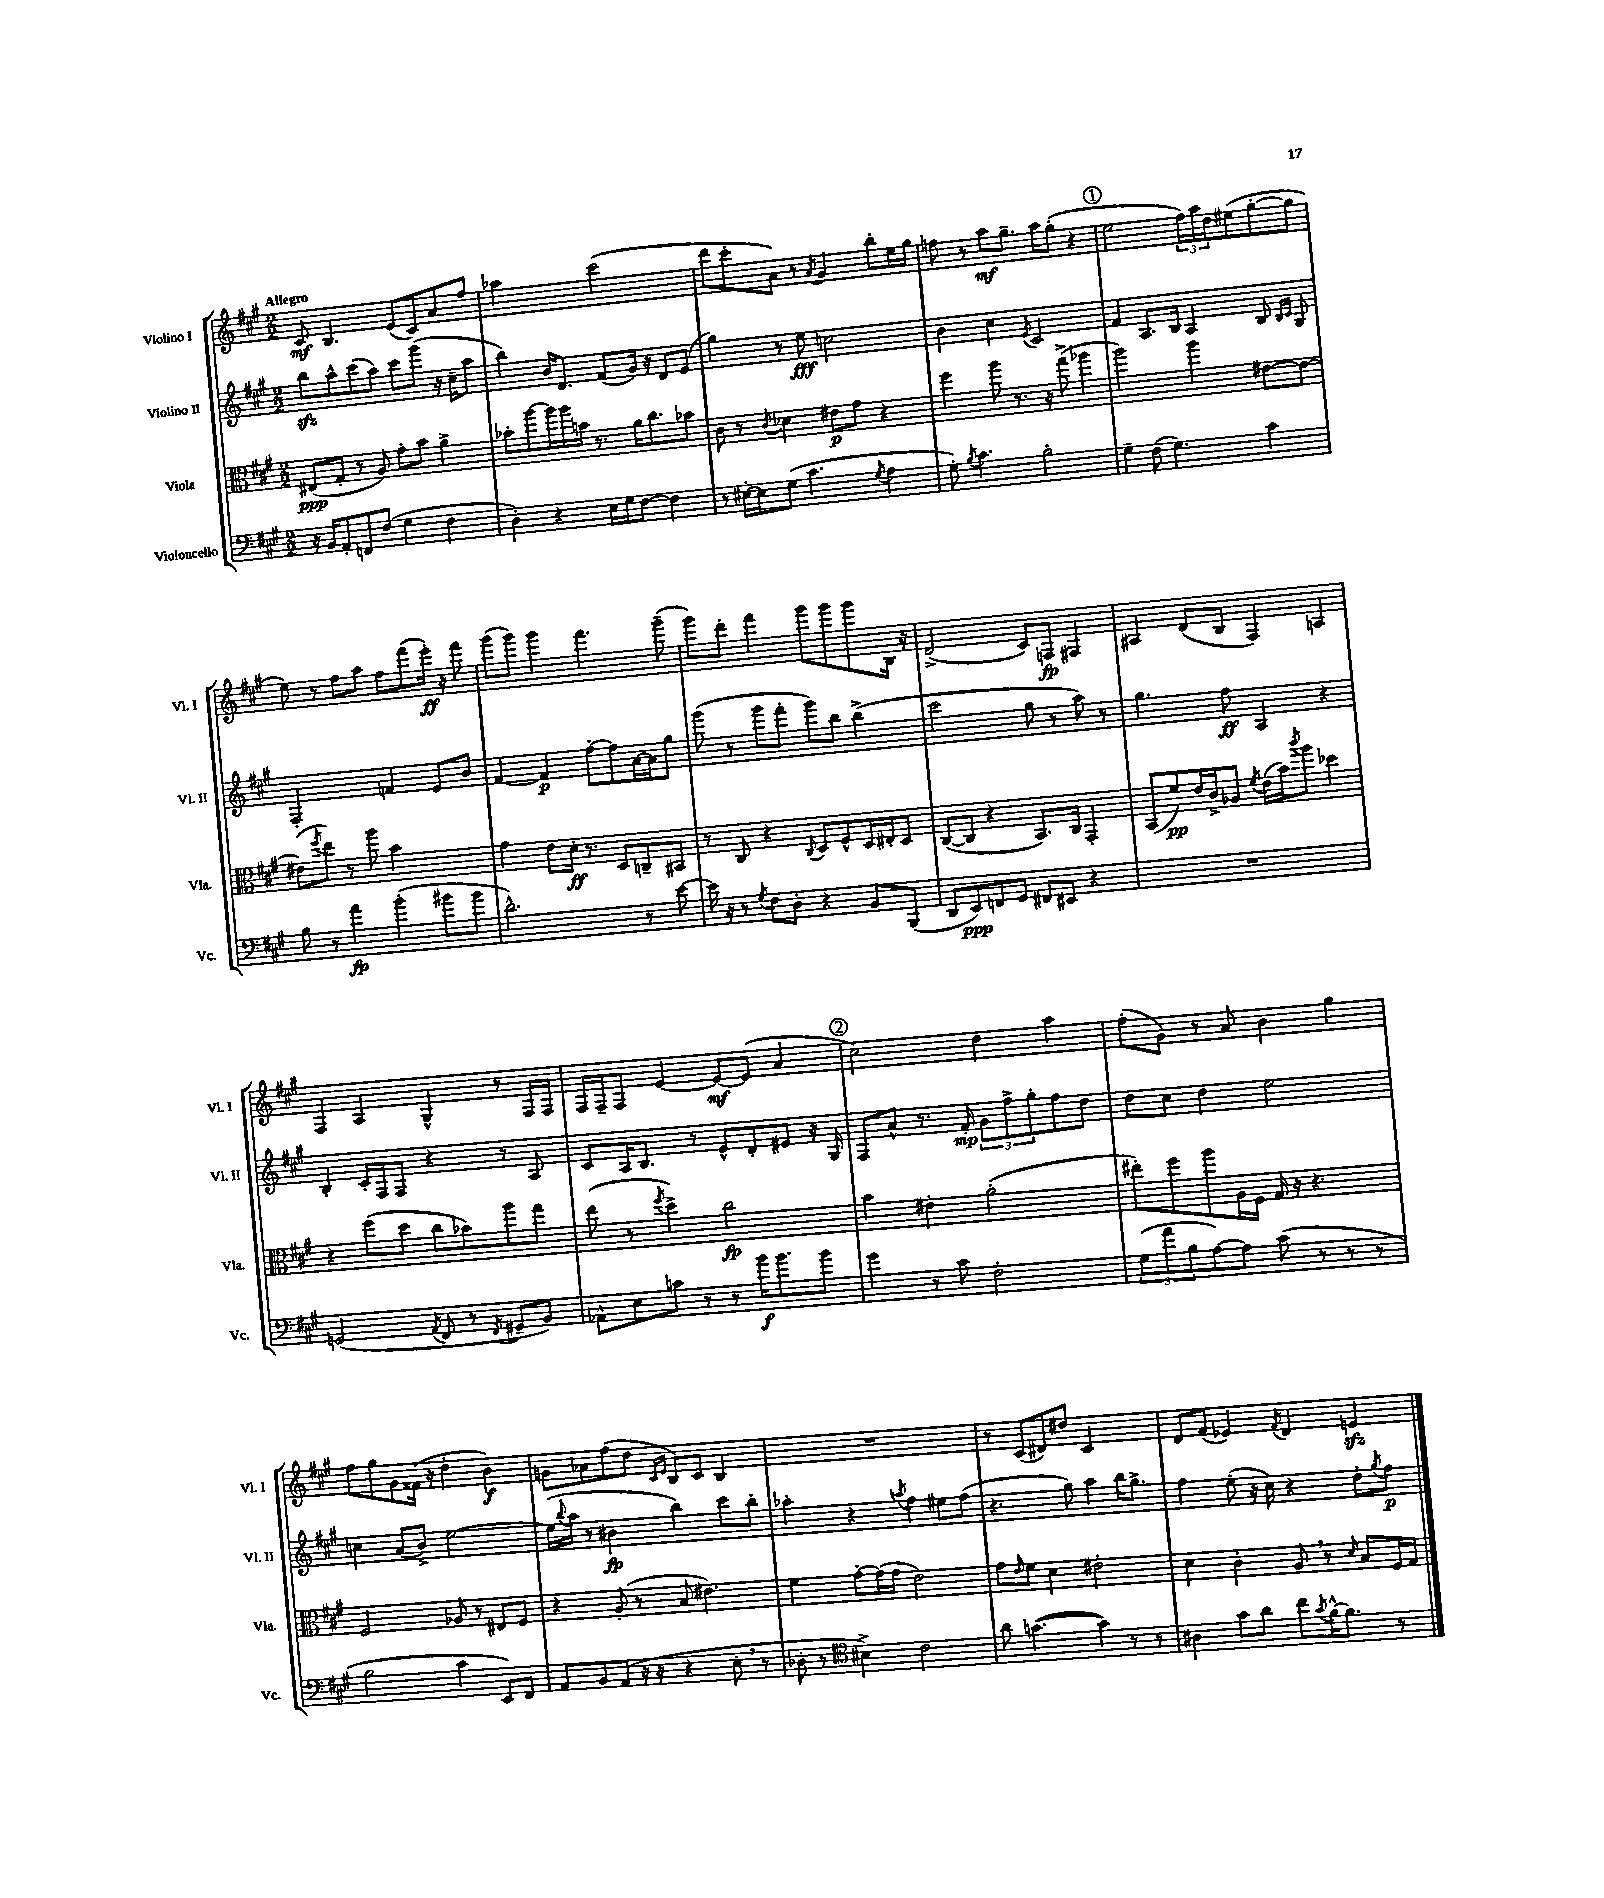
<<
\new StaffGroup <<
\new Staff = "s0" \with { instrumentName = "Violino I" shortInstrumentName = "Vl. I" } {
    \clef treble \key a \major \numericTimeSignature \time 2/2 \tempo "Allegro"
    cis'8\mf b4. e'8( cis'8) a'8 fis''8 |
    aes''2 cis'''2( |
    d'''8 cis'''8-. a'8) r8 \acciaccatura { a'8 } gis'4 b''8-. e''16 gis''16 |
    f''8 r8 a''8\mf gis''8.-- a''16 gis''8-.( r4 |
    \mark \markup { \circle "1" } e''2 \tuplet 3/2 { fis''16) a''16 d''16 } eis''8( gis''8~-. gis''8 |
    e''8) r8 fis''8 a''8 fis''8 fis'''8( e'''16-.\ff) r16 fis'''8 |
    gis'''8( gis'''8) gis'''4 fis'''4. gis'''8--( |
    gis'''8) d'''8-. fis'''4 gis'''8 gis'''8 gis'''8 b16 r16 |
    d'2->( cis'8) f8\fp fis4 |
    ais4 d'8( b8 fis4) a4 |
    fis4 a4 gis4-^ r8 fis16 fis16 |
    fis16 fis16-- fis8 e'4~ e'8~\mf e'8( a'4 |
    \mark \markup { \circle "2" } cis''2) d''4 a''4 |
    fis''8-.( gis'8) r8 a'8 b'4 gis''4 |
    fis''8 gis''8 gis'8 fisis'16( r16 d''4-. b'4\f) |
    g'8 aes'8 fis''8( d''8 \grace { cis'16 e'16 } b8) cis'8 b4 |
    R1 |
    r8 cis'8( dis'8) dis''8 cis'2 |
    d'8 fis'8( ees'4) \acciaccatura { fis'8 } d'4 e'4\sfz \bar "|." |
}
\new Staff = "s1" \with { instrumentName = "Violino II" shortInstrumentName = "Vl. II" } {
    \clef treble \key a \major \numericTimeSignature \time 2/2
    b''8\sfz a''8-^ cis'''8( a''8) cis'''8 gis'''8( r16 cis''16-- a''8 |
    b''4) b'16 d'8. fis'8( gis'16) r16 d'8 e'8( |
    gis''4) r8 e''8\fff c''2 |
    b'4 cis''4 \acciaccatura { e'8 } cis'2 |
    \mark \markup { \circle "1" } fis'4 a8. b16 a4 b8 \grace { b16 cis'16 } gis8 |
    fis2-. f'4 e'8 b'8 |
    fis'4~ fis'4\p fis''8~-. fis''8 a'16~ a'16 gis''8 |
    gis'''8( r8 gis'''8 fis'''8-. gis'''8) b''8 b''4->( |
    cis'''2 gis''8 r8 a''8) r8 |
    gis''4. fis''8\ff a4 r4 |
    b4-. cis'16-. fis16 fis8 r4 r8 a8 |
    cis'8 a16 b8. r8 e'8-^ d'8-. eis'8 r16 gis16 |
    \mark \markup { \circle "2" } fis8 a'8-^ r8. fis'16-.\mp \tuplet 3/2 { gis'8 fis''8-> gis''8-. } fis''8 d''8 |
    d''8 cis''8 d''4 e''2 |
    c''4 a'8( b'8->) e''2~ |
    e''16( \appoggiatura { b''8 } a''16 r8 bis'4\fp b''4) cis'''8 b''8-. |
    aes''4-. r4 \acciaccatura { a''8 } fis''4 eis''8 fis''8( |
    r4. gis''8) a''4 b''16 gis''8.-> |
    fis''4 e''8-.( r16 cis''16) r4 d''8-. \acciaccatura { gis''8 } fis''8\p \bar "|." |
}
\new Staff = "s2" \with { instrumentName = "Viola" shortInstrumentName = "Vla." } {
    \clef alto \key a \major \numericTimeSignature \time 2/2
    eis8\ppp( gis8-. r8 a8) gis'8-. b'8 a'4-> |
    bes'8-. a''8~ a''16 a''16 b'16 r8. a'16 cis''8. bes'8 |
    cis'8 r8 \acciaccatura { cis'8 } des'4 eis'8\p gis'8 r4 |
    fis''4 a''8 r8. r16 gis''8->( aes''4 |
    \mark \markup { \circle "1" } a''2) a''4 eis'8~ eis'8~ |
    eis'8( \acciaccatura { fis''8 } e''8) r8 a''8 b'2 |
    gis'4 e'8 d'16-.\ff r8. d8 c8-- bis,8 |
    r8 cis8 r4 \appoggiatura { cis8 } d8 fis8-^ d16 eis16-. d8 |
    cis8~( cis8 r4 b,8.) cis16 gis,4-. |
    b,8( fis'8\pp) e'16 cis'16-> aes8 \acciaccatura { fis'8 } e'16( b'16) \acciaccatura { cis'''8 } a''8 des''4 |
    r4 fis''8( d''8 cis''8 bes'8) a''8 gis''8 |
    e''8( r8 \acciaccatura { fis''8 } d''4->) cis''2\fp |
    \mark \markup { \circle "2" } b'4 eis'4-. a'2-.( |
    eis''8-.) fis''8 a''8 a16 fis16 gis16 r16 r4. |
    fis2 aes8 r8 eis8 fis8 |
    r4 a8-.( r8 b8 eis'4.) |
    fis'4 gis'8~-. gis'16( gis'16 e'2) |
    gis'8 \grace { e'16 } fis'8 d'4 eis'2-. |
    d'4 cis'4-. a8 \breathe r8 \grace { d'16 } b8 fis16 gis16 \bar "|." |
}
\new Staff = "s3" \with { instrumentName = "Violoncello" shortInstrumentName = "Vc." } {
    \clef bass \key a \major \numericTimeSignature \time 2/2
    r16 b,16 a,8-. f,8 fis8( gis4 fis4 |
    d4-.) r4 e16 gis16 fis8~ fis4 |
    r8 eis16~-. eis16 gis8( cis'4. \acciaccatura { gis8 } a4 |
    gis8-.) \acciaccatura { b8 } cis'4. b2-. |
    \mark \markup { \circle "1" } gis4-- fis8( gis4.) cis'4 |
    b8 r8 a'4\fp b'4-.( bis'8 bis'8 |
    d'2.-^) r8 e'8~ |
    e'16 r16 r8 \acciaccatura { gis8 } fis8 d8-. r4 b,8 b,,8( |
    d,8 e,8\ppp) f,8 gis,8 fis,8 eis,8 r4 |
    R1 |
    g,2( \acciaccatura { a,8 } fis,8 r8 \acciaccatura { fis,8 } gis,8-- b,8) |
    aes,8-^ e8 c'8 r8 r8 b'16\f b'8. b'8 |
    \mark \markup { \circle "2" } gis'4 r8 cis'8 fis2-. |
    \tuplet 3/2 { gis8( a'8 b8 } a8~) a8 cis'8( r8 r8 r8 |
    b2 cis'4 e,8) fis,8 |
    a,8 b,8 a,8( r16 r16 r4 e8-. \breathe r8 |
    des8-. r8 \clef tenor bis4->) cis'2 |
    a'8 g'4.~( g'4) r8 r8 |
    ais4 gis'8 a'8 cis''8 \acciaccatura { gis'8 } fis'16~-^ fis'8. r8 \bar "|." |
}
>>
>>
\layout { \context { \Score \remove "Bar_number_engraver" } }
